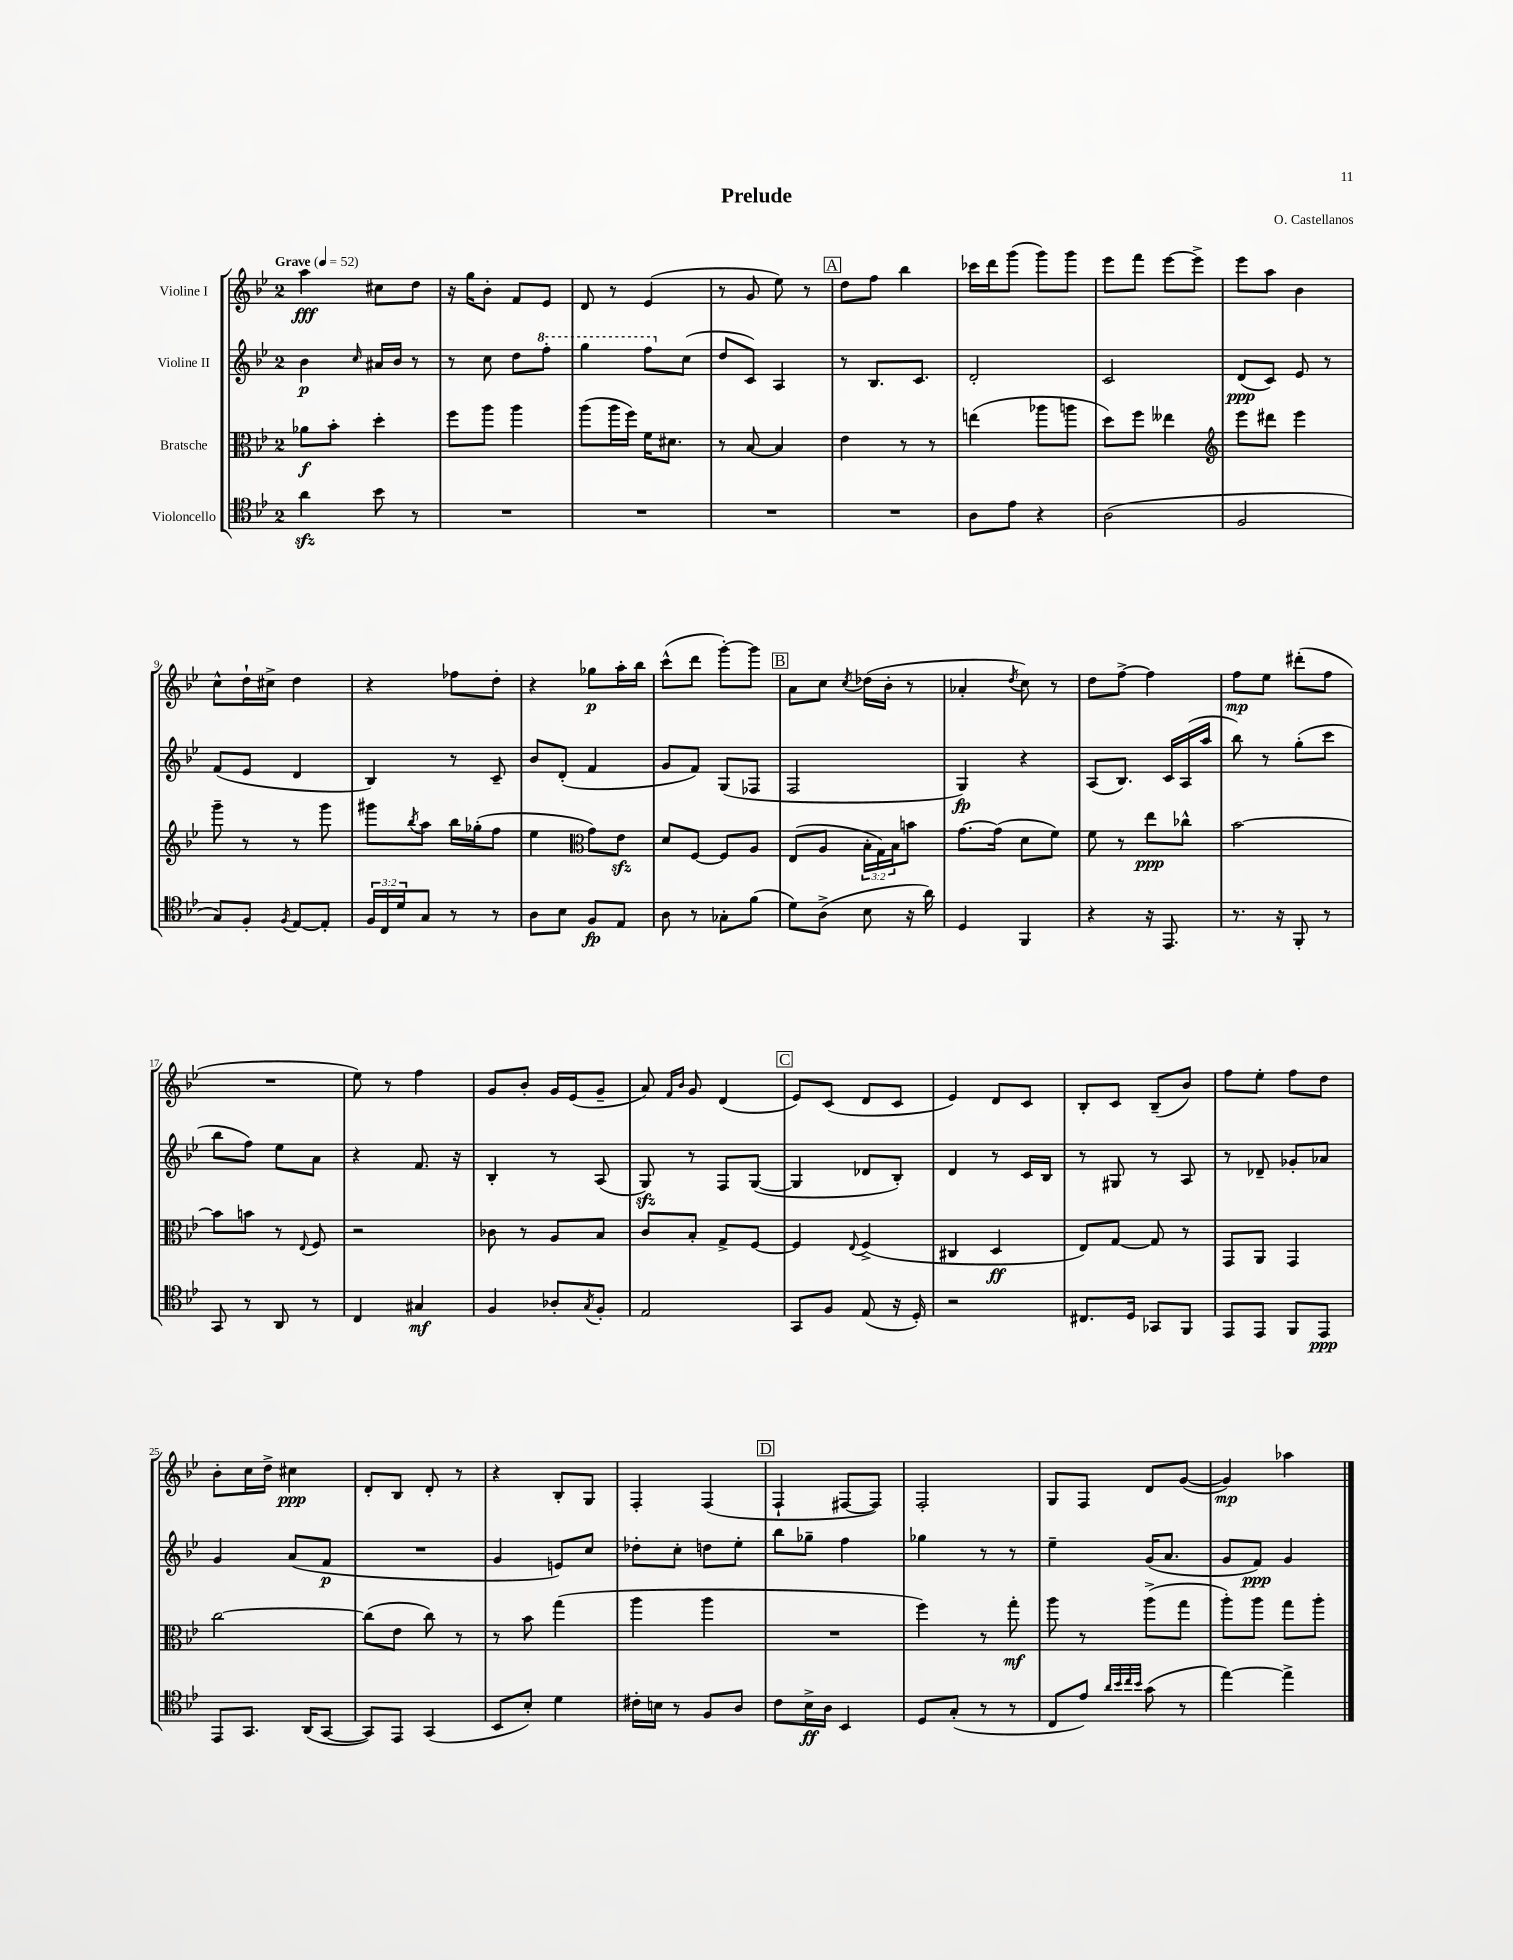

**kern	**dynam	**kern	**dynam	**kern	**dynam	**kern	**dynam
*part4	*part4	*part3	*part3	*part2	*part2	*part1	*part1
*staff4	*staff4	*staff3	*staff3	*staff2	*staff2	*staff1	*staff1
*I"Violoncello	*	*I"Bratsche	*	*I"Violine II	*	*I"Violine I	*
*clefC4	*	*clefC3	*	*clefG2	*	*clefG2	*
*k[b-e-]	*	*k[b-e-]	*	*k[b-e-]	*	*k[b-e-]	*
*M2/4	*	*M2/4	*	*M2/4	*	*M2/4	*
*MM52	*	*MM52	*	*MM52	*	*MM52	*
=1	=1	=1	=1	=1	=1	=1	=1
!	!	!	!	!	!	!LO:TX:a:B:t=Grave	!
4azz\	.	8a-X\L	f	4b-\	p	4aa\	fff
.	.	8b-'\J	.	.	.	.	.
.	.	.	.	16qqcc/	.	.	.
8b-\	.	4dd'\	.	16a#X/LL	.	8cc#X\L	.
.	.	.	.	16b-/JJ	.	.	.
8r	.	.	.	8r	.	8dd\J	.
=2	=2	=2	=2	=2	=2	=2	=2
2r	.	8ff\L	.	8r	.	16r	.
.	.	.	.	.	.	16gg\KL	.
.	.	8aa\J	.	8cc\	.	8b-'\J	.
.	.	4aa\	.	8dd\L	.	8f/L	.
*	*	*	*	*8va	*	*	*
.	.	.	.	8fff'\J	.	8e-/J	.
=3	=3	=3	=3	=3	=3	=3	=3
2r	.	(8aa\L	.	4ggg\	.	8d/	.
.	.	16aa\L	.	.	.	8r	.
.	.	16ff\JJ)	.	.	.	.	.
.	.	16f\KL	.	8fff\L	.	(4e-/	.
.	.	8.d#X\J	.	.	.	.	.
*	*	*	*	*X8va	*	*	*
.	.	.	.	(8cc\J	.	.	.
=4	=4	=4	=4	=4	=4	=4	=4
2r	.	8r	.	8dd/L	.	8r	.
.	.	[8B-/	.	8c/J)	.	8g/	.
.	.	4B-/]	.	4A/	.	8ee-\)	.
.	.	.	.	.	.	8r	.
!!LO:REH:place=s1:t=A
=5	=5	=5	=5	=5	=5	=5	=5
2r	.	4e-\	.	8r	.	8dd\L	.
.	.	.	.	8.B-/L	.	8ff\J	.
.	.	8r	.	.	.	4bb-\	.
.	.	.	.	8.c/J	.	.	.
.	.	8r	.	.	.	.	.
=6	=6	=6	=6	=6	=6	=6	=6
8A\L	.	(4een\	.	2d'/	.	16ccc-X\LL	.
.	.	.	.	.	.	16ddd\J	.
8e-\J	.	.	.	.	.	(8ggg\J	.
4r	.	8aa-X\L	.	.	.	8ggg\L)	.
.	.	8aan\J	.	.	.	8ggg\J	.
=7	=7	=7	=7	=7	=7	=7	=7
(2A\	.	8dd\L)	.	2c/	.	8eee-\L	.
.	.	8ff\J	.	.	.	8fff\J	.
.	.	4ee--X\	.	.	.	[8eee-\L	.
.	.	.	.	.	.	8eee-^\J]	.
=8	=8	=8	=8	=8	=8	=8	=8
*	*	*clefG2	*	*	*	*	*
2F/	.	8eee-\L	.	(8d/L	ppp	8eee-\L	.
.	.	8ddd#X\J	.	8c/J)	.	8aa\J	.
.	.	4eee-\	.	8e-/	.	4b-\	.
.	.	.	.	8r	.	.	.
!!LO:LB:g=z
=9	=9	=9	=9	=9	=9	=9	=9
8G/L)	.	8ggg~\	.	(8f/L	.	8cc^^\L	.
8F'/J	.	8r	.	8e-/J	.	16dd`\L	.
.	.	.	.	.	.	16cc#X^\JJ	.
8qF/	.	.	.	.	.	.	.
[8E-/L	.	8r	.	4d/	.	4dd\	.
8E-'/J]	.	8ggg\	.	.	.	.	.
=10	=10	=10	=10	=10	=10	=10	=10
24F/LL	.	8ggg#X\L	.	4B-/)	.	4r	.
24C/	.	.	.	.	.	.	.
24d/J	.	.	.	.	.	.	.
.	.	8qbb-/	.	.	.	.	.
8G/J	.	8aa\J	.	.	.	.	.
8r	.	16bb-\LL	.	8r	.	8ff-X\L	.
.	.	(16gg-X'\J	.	.	.	.	.
8r	.	8ff\J	.	8c~/	.	8dd'\J	.
=11	=11	=11	=11	=11	=11	=11	=11
8A\L	.	4ee-\	.	8b-/L	.	4r	.
8B-\J	.	.	.	(8d'/J	.	.	.
*	*	*clefC3	*	*	*	*	*
8F/L	fp	8g\L)	.	4f/	.	8gg-X\L	p
8E-/J	.	8e-zz\J	.	.	.	16aa'\L	.
.	.	.	.	.	.	16bb-\JJ	.
=12	=12	=12	=12	=12	=12	=12	=12
8A\	.	8d/L	.	8g/L	.	(8ccc^^\L	.
8r	.	[8F/J	.	8f/J)	.	8ddd\J	.
8G-X'\L	.	8F/L]	.	(8G/L	.	[8ggg'\L)	.
(8f\J	.	8A/J	.	8F-X/J	.	8ggg\J]	.
!!LO:REH:place=s1:t=B
=13	=13	=13	=13	=13	=13	=13	=13
8d\L)	.	(8E-/L	.	2F/	.	8a\L	.
(8A^\J	.	8A/J	.	.	.	8cc\J	.
.	.	.	.	.	.	8qcc/	.
8B-\	.	24B-'\LL	.	.	.	(16dd-X\LL	.
.	.	24G\)	.	.	.	.	.
.	.	.	.	.	.	16b-'\JJ	.
.	.	24B-\J	.	.	.	.	.
16r	.	8bn\J	.	.	.	8r	.
16a\)	.	.	.	.	.	.	.
=14	=14	=14	=14	=14	=14	=14	=14
4D/	.	[8.g\L	.	4G/)	fp	4a-X'/	.
.	.	(16g\Jk]	.	.	.	.	.
.	.	.	.	.	.	8qdd/	.
4FF/	.	8d\L	.	4r	.	8cc\)	.
.	.	8f\J)	.	.	.	8r	.
=15	=15	=15	=15	=15	=15	=15	=15
4r	.	8f\	.	(8A/L	.	8dd\L	.
.	.	8r	.	8.B-/J)	.	[8ff^\J	.
16r	.	8ee-\L	ppp	.	.	4ff\]	.
8.EE-/	.	.	.	16c/LL	.	.	.
.	.	8cc-X^^\J	.	(16A/	.	.	.
.	.	.	.	16aa/JJ	.	.	.
=16	=16	=16	=16	=16	=16	=16	=16
8.r	.	[2b-\	.	8bb-\)	.	8ff\L	mp
.	.	.	.	8r	.	8ee-\J	.
16r	.	.	.	.	.	.	.
8FF'/	.	.	.	(8gg'\L	.	(8ddd#X'\L	.
8r	.	.	.	8ccc\J	.	8ff\J	.
!!LO:LB:g=z
=17	=17	=17	=17	=17	=17	=17	=17
8GG/	.	8b-\L]	.	8bb-\L	.	2r	.
8r	.	8bn\J	.	8ff\J)	.	.	.
8AA/	.	8r	.	8ee-\L	.	.	.
.	.	8qqE-/	.	.	.	.	.
8r	.	8F/	.	8a\J	.	.	.
=18	=18	=18	=18	=18	=18	=18	=18
4C/	.	2r	.	4r	.	8ee-\)	.
.	.	.	.	.	.	8r	.
4G#X/	mf	.	.	8.f/	.	4ff\	.
.	.	.	.	16r	.	.	.
=19	=19	=19	=19	=19	=19	=19	=19
4F/	.	8c-X\	.	4B-'/	.	8g/L	.
.	.	8r	.	.	.	8b-'/J	.
8A-X'/L	.	8A/L	.	8r	.	16g/LL	.
.	.	.	.	.	.	(16e-/J	.
8qG/	.	.	.	.	.	.	.
8F'/J	.	8B-/J	.	(8A/	.	8g~/J	.
=20	=20	=20	=20	=20	=20	=20	=20
2E-/	.	8c/L	.	8Gzz/)	.	8a/)	.
.	.	.	.	.	.	16qqf/LL	.
.	.	.	.	.	.	16qqb-/JJ	.
.	.	8B-'/J	.	8r	.	8g/	.
.	.	8G^/L	.	8F/L	.	(4d/	.
.	.	[8F/J	.	([8G/J	.	.	.
!!LO:REH:place=s1:t=C
=21	=21	=21	=21	=21	=21	=21	=21
8GG/L	.	4F/]	.	4G/]	.	8e-/L)	.
8F/J	.	.	.	.	.	(8c/J	.
.	.	8qqE-/	.	.	.	.	.
(8E-/	.	(4F^/	.	8d-X/L	.	8d/L	.
16r	.	.	.	8B-'/J)	.	8c/J	.
16D'/)	.	.	.	.	.	.	.
=22	=22	=22	=22	=22	=22	=22	=22
2r	.	4C#X/	.	4d/	.	4e-/)	.
.	.	4D/	ff	8r	.	8d/L	.
.	.	.	.	16c/LL	.	8c/J	.
.	.	.	.	16B-/JJ	.	.	.
=23	=23	=23	=23	=23	=23	=23	=23
8.C#X/L	.	8E-/L)	.	8r	.	8B-'/L	.
.	.	[8G/J	.	8G#X/	.	8c/J	.
16D/Jk	.	.	.	.	.	.	.
8GG-X/L	.	8G/]	.	8r	.	(8B-~/L	.
8FF/J	.	8r	.	8A/	.	8b-/J)	.
=24	=24	=24	=24	=24	=24	=24	=24
8EE-/L	.	8GG/L	.	8r	.	8ff\L	.
8EE-/J	.	8AA/J	.	8d-X~/	.	8ee-'\J	.
8FF/L	.	4GG/	.	8g-X'/L	.	8ff\L	.
8EE-/J	ppp	.	.	8a-X/J	.	8dd\J	.
!!LO:LB:g=z
=25	=25	=25	=25	=25	=25	=25	=25
8EE-/L	.	[2cc\	.	4g/	.	8b-'\L	.
8.GG/J	.	.	.	.	.	16cc\L	.
.	.	.	.	.	.	16dd^\JJ	.
.	.	.	.	(8a/L	.	4cc#X\	ppp
(16AA/KL	.	.	.	.	.	.	.
[8GG/J	.	.	.	8f/J	p	.	.
=26	=26	=26	=26	=26	=26	=26	=26
8GG/L])	.	(8cc\L]	.	2r	.	8d'/L	.
8EE-/J	.	8e-\J	.	.	.	8B-/J	.
(4GG/	.	8cc\)	.	.	.	8d'/	.
.	.	8r	.	.	.	8r	.
=27	=27	=27	=27	=27	=27	=27	=27
8BB-/L	.	8r	.	4g/	.	4r	.
8B-'/J)	.	8b-\	.	.	.	.	.
4d\	.	(4gg\	.	8en/L)	.	8B-'/L	.
.	.	.	.	8cc/J	.	8G/J	.
=28	=28	=28	=28	=28	=28	=28	=28
16c#X'\LL	.	4aa\	.	8dd-X'\L	.	4F'/	.
16Bn\JJ	.	.	.	.	.	.	.
8r	.	.	.	8cc'\J	.	.	.
8F/L	.	4aa\	.	8ddn\L	.	(4F/	.
8A/J	.	.	.	8ee-'\J	.	.	.
!!LO:REH:place=s1:t=D
=29	=29	=29	=29	=29	=29	=29	=29
8c\L	.	2r	.	8bb-\L	.	4F`/	.
16B-^\L	ff	.	.	8gg-X~\J	.	.	.
16A\JJ	.	.	.	.	.	.	.
4BB-/	.	.	.	4ff\	.	[8F#X/L	.
.	.	.	.	.	.	8F#/J])	.
=30	=30	=30	=30	=30	=30	=30	=30
8D/L	.	4ff\)	.	4gg-X\	.	2F'/	.
(8G'/J	.	.	.	.	.	.	.
8r	.	8r	.	8r	.	.	.
8r	.	8gg'\	mf	8r	.	.	.
=31	=31	=31	=31	=31	=31	=31	=31
8C/L	.	8aa\	.	4ee-~\	.	8G/L	.
8e-/J)	.	8r	.	.	.	8F/J	.
32qqa/LLL	.	.	.	.	.	.	.
32qqb-/	.	.	.	.	.	.	.
32qqcc/	.	.	.	.	.	.	.
32qqb-/JJJ	.	.	.	.	.	.	.
(8g\	.	(8aa^\L	.	(16g/KL	.	8d/L	.
.	.	.	.	8.a/J	.	.	.
8r	.	8gg\J	.	.	.	([8g/J	.
=32	=32	=32	=32	=32	=32	=32	=32
[4ee-\)	.	8aa'\L)	.	8g/L	.	4g/])	mp
.	.	8aa\J	.	8f/J)	ppp	.	.
4ee-^\]	.	8gg\L	.	4g/	.	4aa-X\	.
.	.	8aa'\J	.	.	.	.	.
==	==	==	==	==	==	==	==
*-	*-	*-	*-	*-	*-	*-	*-
